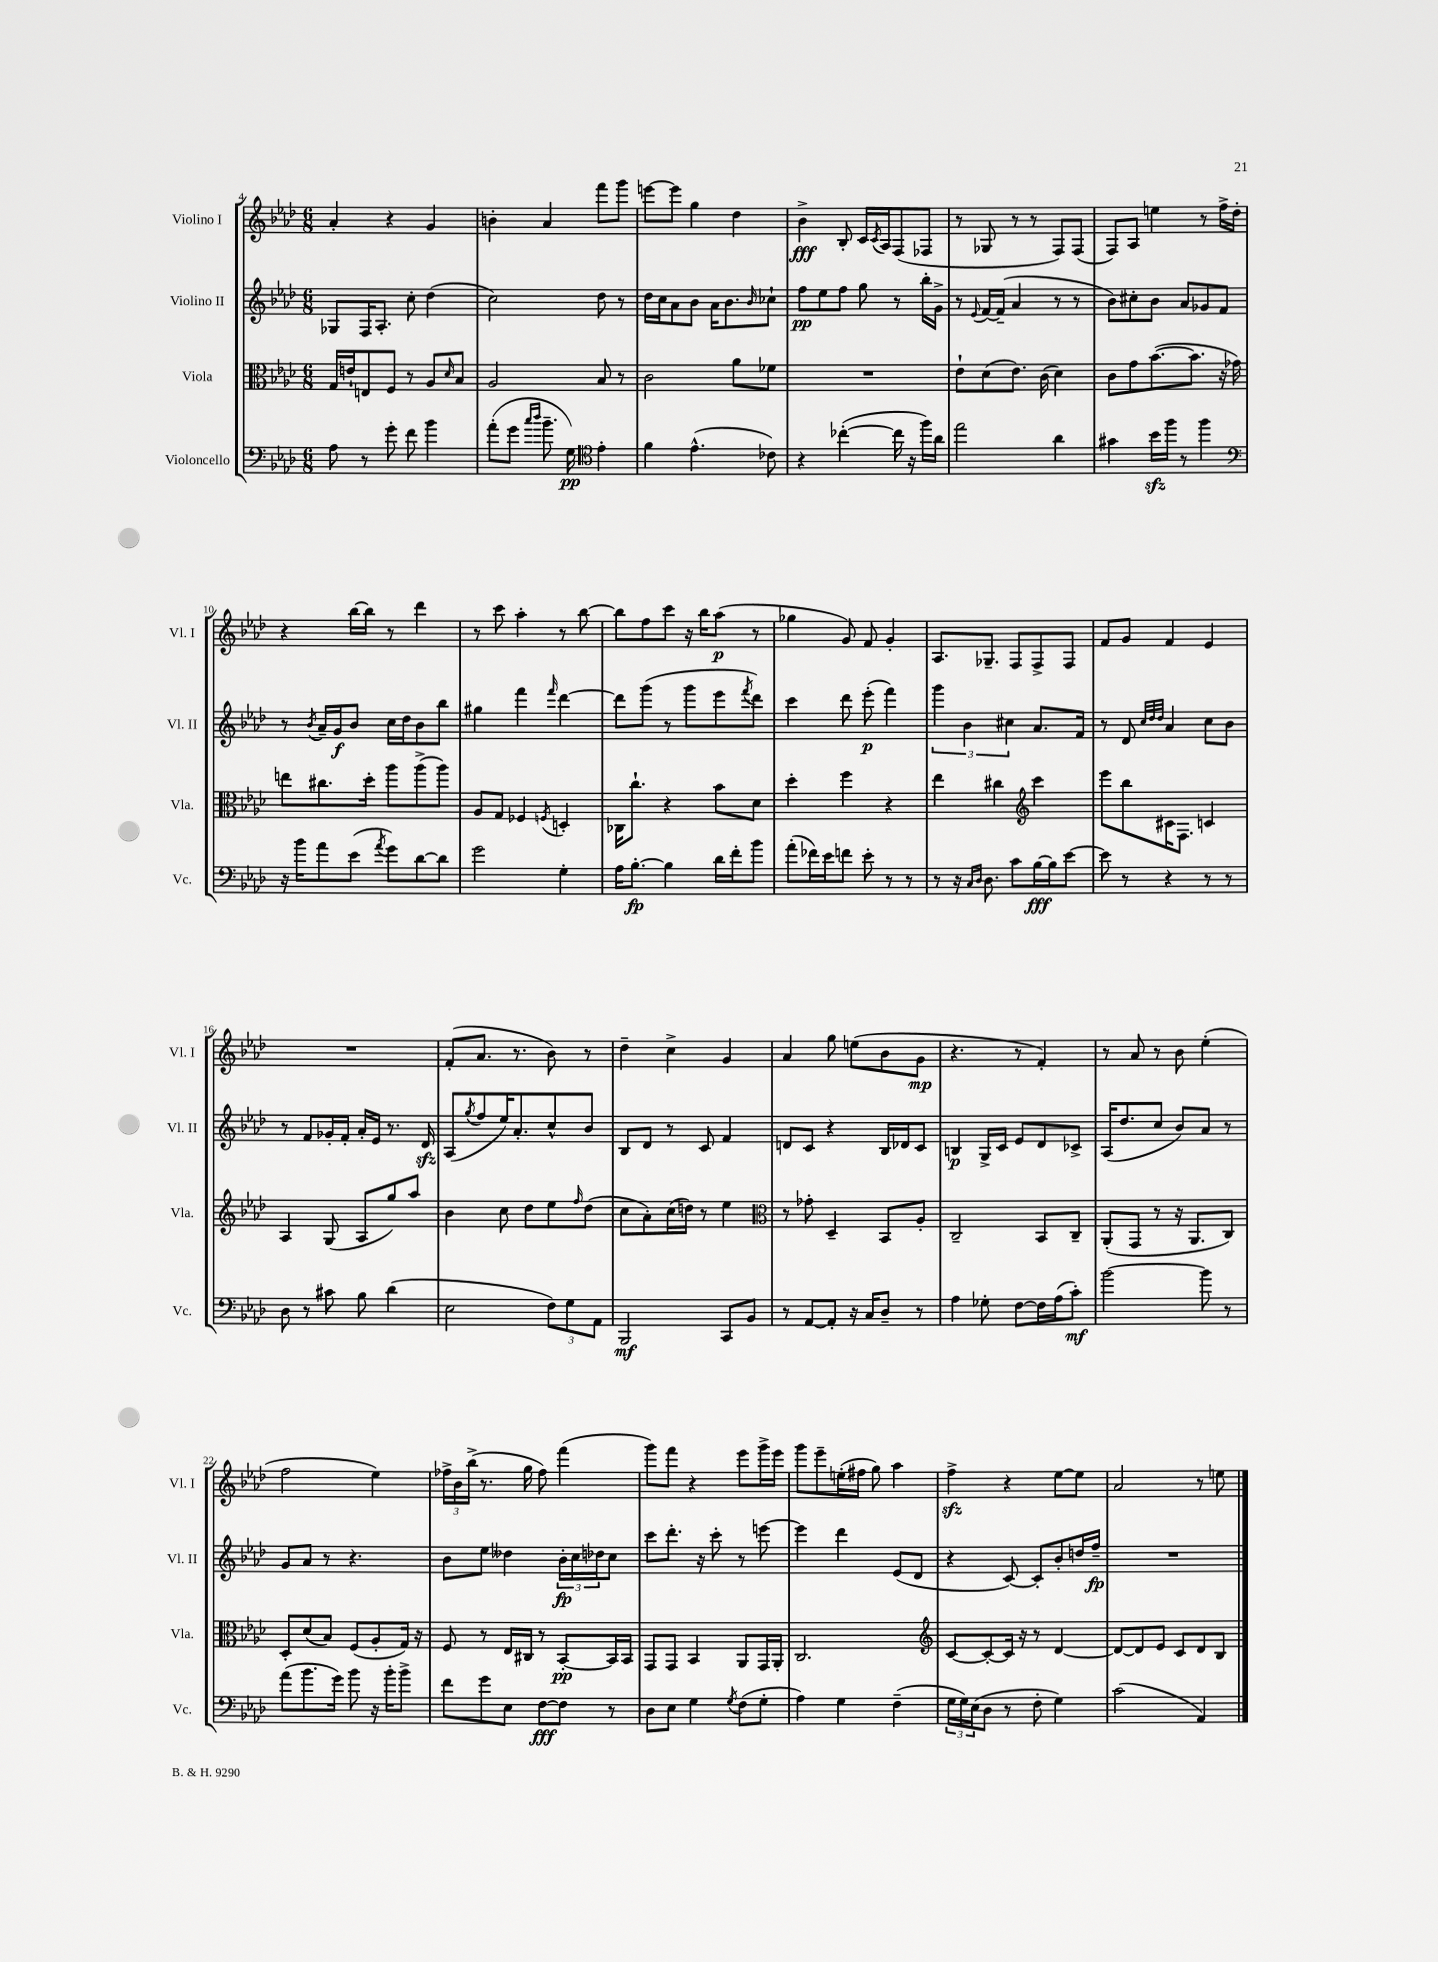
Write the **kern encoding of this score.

**kern	**kern	**kern	**kern
*staff4	*staff3	*staff2	*staff1
*clefF4	*clefC3	*clefG2	*clefG2
*k[b-e-a-d-]	*k[b-e-a-d-]	*k[b-e-a-d-]	*k[b-e-a-d-]
*M6/8	*M6/8	*M6/8	*M6/8
8A-	16G	8G-	4a-'
.	16e`	.	.
8r	8E	16F	.
.	.	8.A-'	.
8g'	8F	.	4r
8f	8r	8cc'	.
4b-	8A-	(4dd-	4g
.	16qqd-	.	.
.	8B-	.	.
=	=	=	=
(8a-'	2A-	2cc)	4b'
8g	.	.	.
16qqcc	.	.	.
16qqdd-	.	.	.
8.b-~	.	.	4a-
16G)	.	.	.
*clefC4	*	*	*
4e-'	8B-	8dd-	8fff
.	8r	8r	8ggg
=	=	=	=
4f	2c	16dd-	[8eee
.	.	16cc	.
.	.	8a-	8eee]
(4.e-^^	.	8b-	4gg
.	.	16a-	.
.	.	8.b-	.
.	8a-	.	4dd-
.	.	16qqb-	.
8c-)	8f-	8cc-`	.
=	=	=	=
4r	2.r	8ff	4b-^
.	.	8ee-	.
([4cc-'	.	8ff	8B-'
.	.	8gg	16c
.	.	.	8qc
.	.	.	16A-
16cc-]	.	8r	(8F
16r	.	.	.
16ff)	.	16bb-'	8F-
16a-	.	16g^	.
=	=	=	=
2ee-	8e-`	8r	8r
.	.	8qqe-	.
.	(8d-	[16f	8G-
.	.	(16f~]	.
.	8.e-)	4a-	8r
.	.	.	8r
.	(16c	.	.
4a-	4d-)	8r	8F)
.	.	8r	(8F
=	=	=	=
4g#	8c	8b-)	8F)
.	8g	8cc#'	8A-
16b-	([8.b-	8b-	4ee
16ff	.	.	.
8r	.	8a-	.
.	8.b-]	.	.
4ff	.	8g-	8r
.	16r	8f	16ff^
.	16g-)	.	16dd-'
=	=	=	=
*clefF4	*	*	*
16r	8ee	8r	4r
16b-	.	.	.
.	.	8qb-	.
8a-	8.cc#	16a-~	.
.	.	16g	.
(8e-	.	8b-	[16bb-
.	16dd-'	.	16bb-]
8qa-	.	.	.
8g)	8aa-	16cc	8r
.	.	16dd-	.
[8d-	(8aa-^	8b-	4ddd-
8d-]	8aa-)	8bb-	.
=	=	=	=
2g	8A-	4gg#	8r
.	8G	.	8ccc
.	4F-	4fff	4aa-'
.	8qF	16qqfff	.
4G'	4D'	[4ddd-	8r
.	.	.	[8bb-
=	=	=	=
16A-	16C-	8ddd-]	8bb-]
[8.B-'	8.cc`	.	.
.	.	(8ggg	8ff
4B-]	4r	8r	8ccc
.	.	8ggg	16r
.	.	.	16bb-
16d-	8b-	8eee-	(8aa-
16f'	.	.	.
.	.	8qfff	.
8b-	8d-	8ddd-)	8r
=	=	=	=
(8a-'	4dd-'	4ccc	4gg-
16f-)	.	.	.
16e-	.	.	.
8f	4ff	8ddd-	8g)
8e-'	.	(8eee-'	8f
8r	4r	4fff)	4g'
8r	.	.	.
=	=	=	=
8r	4ee-	6ggg	8.A-
16r	.	.	.
.	.	6b-	.
16qqC	.	.	.
16qqD-	.	.	.
8.D-	.	.	8.G-~
.	4cc#	.	.
.	.	6cc#	.
8c	.	.	8F
*	*clefG2	*	*
[16B-	4ccc	8.a-	8F^
16B-]	.	.	.
[8e-	.	.	8F
.	.	16f	.
=	=	=	=
8e-]	8eee-	8r	8f
8r	8bb-	8d-	8g
.	.	32qqcc	.
.	.	32qqdd-	.
.	.	32qqdd-	.
4r	16c#	4a-	4f
.	8.F	.	.
8r	4c	8cc	4e-
8r	.	8b-	.
=	=	=	=
8D-	4A-	8r	2.r
8r	.	8f	.
8c#	(8G	16g-'	.
.	.	16f'	.
8B-	8A-	16a-'	.
.	.	16e-	.
(4d-	8gg)	8.r	.
.	8aa-	.	.
.	.	16d-	.
=	=	=	=
2E-	4b-	(8A-	(8f'
.	.	8qgg	.
.	.	8ff	8.a-
.	8cc	16ee-)	.
.	.	8.a-'	8.r
.	8dd-	.	.
12F)	8ee-	8cc^^	8b-)
12G	.	.	.
.	16qqff	.	.
.	(8dd-	8b-	8r
12AA-	.	.	.
=	=	=	=
2BBB-	8cc	8B-	4dd-~
.	8a-')	8d-	.
.	(16cc	8r	4cc^
.	16dd)	.	.
.	8r	8c	.
8CC	4ee-	4f	4g
8BB-	.	.	.
=	=	=	=
*	*clefC3	*	*
8r	8r	8d	4a-
[8AA-	8g-'	8c	.
8AA-']	4D-~	4r	8gg
16r	.	.	(8ee
16C	.	.	.
8D-~	8BB-	16B-	8b-
.	.	16d-	.
8r	8A-'	8c	8g
=	=	=	=
4A-	2C~	4B	4.r
8G-'	.	16G^	.
.	.	16c	.
[8F	.	8e-	8r
16F]	8BB-	8d-	4f')
(16A-	.	.	.
8c')	8C~	8c-^	.
=	=	=	=
[2b-	(8AA-'	(16A-	8r
.	.	8.dd-	.
.	8GG	.	8a-
.	8r	8cc	8r
.	16r	8b-)	8b-
.	8.AA-	.	.
8b-]	.	8a-	(4ee-'
8r	8C)	8r	.
=	=	=	=
(8a-	8D-'	8g	2ff
8.b-	(8d-	8a-	.
.	8B-)	8r	.
16g)	.	.	.
8b-	(8F	4.r	.
16r	8A-'	.	4ee-)
16b-'	.	.	.
8b-^	16G)	.	.
.	16r	.	.
=	=	=	=
8f	8F	8b-	24ff-^
.	.	.	24b-
.	.	.	(24bb-^
8g	8r	8ee-	8.r
8E-	16E-	4dd--	.
.	16C#	.	16gg
[8F	8r	.	8ff-)
8F]	[8BB-'	24b-'	(4fff
.	.	24cc	.
.	.	24dd-	.
8r	16BB-]	8cc	.
.	16BB-	.	.
=	=	=	=
8D-	8GG	8ccc	8ggg)
8E-	8GG	8.ddd-'	8fff
4G	4BB-	.	4r
.	.	16r	.
.	.	8ccc'	.
8qG	.	.	.
(8F	8AA-	8r	8eee-
8G'	16GG	[8eee	16ggg^
.	16AA-'	.	16eee-
=	=	=	=
4A-)	2.C	4eee]	8ggg
.	.	.	8eee-~
4G	.	4ddd-	(16ee'
.	.	.	16ff#
.	.	.	8gg)
(4F~	.	(8e-	4aa-
.	.	8d-	.
=	=	=	=
*	*clefG2	*	*
24G	[8c	4r	4ff^
24G)	.	.	.
(24E-	.	.	.
8D-	8c'_	.	.
8r	16c]	[8c)	4r
.	16r	.	.
8F'	8r	8c']	.
4G)	[4d-	8b-'	[8ee-
.	.	16dd	8ee-]
.	.	16ff~	.
=	=	=	=
(2c	8d-_	2.r	2a-
.	8d-]	.	.
.	8e-	.	.
.	8c	.	.
4AA-)	8d-	.	8r
.	8B-	.	8ee
==	==	==	==
*-	*-	*-	*-
